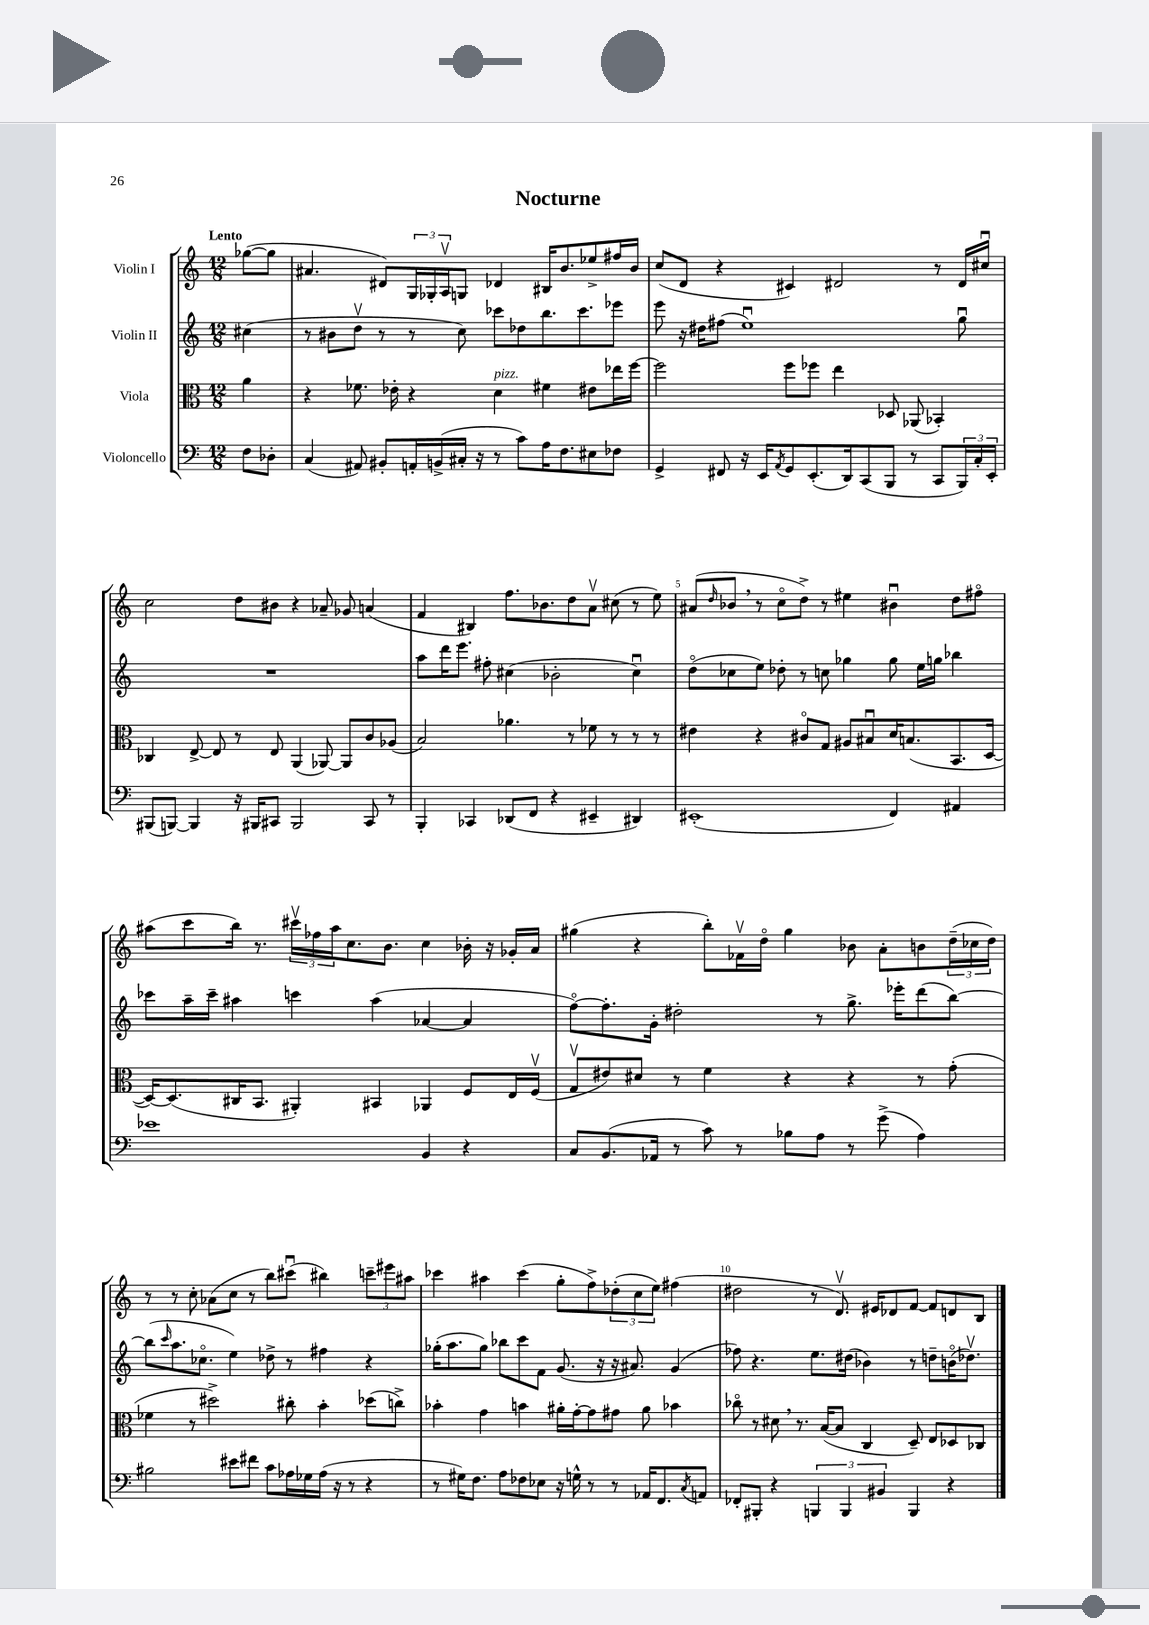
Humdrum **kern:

**kern	**kern	**kern	**kern
*part4	*part3	*part2	*part1
*staff4	*staff3	*staff2	*staff1
*I"Violoncello	*I"Viola	*I"Violin II	*I"Violin I
*clefF4	*clefC3	*clefG2	*clefG2
*k[]	*k[]	*k[]	*k[]
*M12/8	*M12/8	*M12/8	*M12/8
=	=	=	=
!	!	!	!LO:TX:a:B:t=Lento
8F\L	4a\	(4cc#X\	([8gg-X\L
8D-X'\J	.	.	8gg-\J]
=1	=1	=1	=1
(4C/	4r	8r	4.a#X/
.	.	8b#X\L	.
8AA#X/)	8.f-X\	8ddv\J	.
8BB#X'/L	.	8r	8d#X/L)
.	16e-X'\	.	.
16AAn'/L	4r	8r	24G/L
.	.	.	24G-X'/
(16BBn^/	.	.	.
.	.	.	24Av/J
16C#X'/JJ	.	8cc\)	8Gn/J
16r	.	.	.
!	!LO:TX:a:i:t=pizz.	!	!
8r	4d\	8ccc-X\L	4d-X/
8c\L)	.	8dd-X\	.
16A\K	4f#X\	8.bb\	16B#X/KL
8.F\	.	.	8.b/
.	.	8.ccc-\	.
8E#X\	8e#X\L	.	8ee-X^/
8F-X\J	16ee-X\L	8eee-X\J	16ff#X/L
.	[16ff\JJ	.	16b/JJ
=2	=2	=2	=2
4GG^/	2ff\]	8eee\	(8cc/L
.	.	16r	8d/J
.	.	16dd#X\KL	.
8FF#X/	.	(8ff#X\J	4r
16r	.	1eeu)	.
16EE/KL	.	.	.
8qAA/	.	.	.
8GG/	8ff\L	.	4c#X/)
(8.EE'/	8ff-X\J	.	.
.	4ee\	.	2d#X/
16DD/k)	.	.	.
(8CC/	.	.	.
8BBB/J	8D-X/	.	.
8r	(8AA-X/	.	.
8CC/L	4BB-X'/)	.	8r
24BBB/L)	.	8ggu\	16d#/LL
24C'/	.	.	.
.	.	.	16cc#Xu/JJ
24EE'/JJ	.	.	.
!!LO:LB:g=z
=3	=3	=3	=3
(8BBB#X/L	4C-X/	1.r	2cc\
[8BBBn/J)	.	.	.
4BBB/]	[8E^/	.	.
.	8E/]	.	.
16r	8r	.	8dd\L
16BBB#X/KL	.	.	.
8CC#X/J	8E/	.	8b#X\J
2BBB#/	(4AA/	.	4r
.	[8AA-X/)	.	8a-X~/
.	8AA-/L]	.	8g-X/
8CC#/	8c/	.	(4an/
8r	(8A-X/J	.	.
=4	=4	=4	=4
4BBB'/	2B/)	8aa\L	4f/
.	.	16ddd\K	.
.	.	8.eee\J	.
4CC-X/	.	.	4B#X/)
.	.	8ff#X'\	.
(8DD-X/L	4.a-X\	(4cc#X\	8.ff\L
8FF/J	.	.	.
.	.	.	8.b-X\
4r	.	2b-X'\	.
.	8r	.	8dd\
4EE#X~/	8f-X\	.	8av\J
.	8r	.	(8cc#X\
4DD#X/)	8r	4cc#u\)	8r
.	8r	.	8ee\)
=5	=5	=5	=5
(1EE#X'	4e#X\	(8dd\L	(8a#X/L
.	.	.	16qqdd/
.	.	8cc-X\	8b-X,/J
.	4r	8ee\J)	8r
.	.	8dd-X'\	8cc\L
.	8c#X/L	8r	8dd^\J)
.	8G/J	8ccn\	8r
.	8A#X/L	4gg-X\	4ee#X\
.	8B#Xu/	.	.
4FF/)	16d/K	8gg-\	4b#Xu\
.	(8.Bn/	.	.
.	.	16ee\LL	.
.	.	16ggn\JJ	.
4AA#X/	8.BB/	4bb-X\	8dd\L
.	.	.	8ff#X\J
.	[16D/Jk	.	.
!!LO:LB:g=z
=6	=6	=6	=6
1e-X	16D/KL_)	8ccc-X\L	(8aa#X\L
.	(8.D/]	.	.
.	.	16aa~\L	8ccc\
.	.	16ccc-~\JJ	.
.	16C#X/K	4aa#X\	16bb\Jk)
.	8.BB/J	.	8.r
.	4AA#X'/)	4cccn\	24ccc#Xv\LL
.	.	.	24ff-X\
.	.	.	24aa#\J
.	.	.	8.cc\
.	4BB#X/	(4aa#\	.
.	.	.	8.b\J
4BB/	4AA-X/	[4a-X/	4cc\
4r	8F/L	4a-/]	16b-X'\
.	.	.	16r
.	16E/L	.	16g-X'/LL
.	(16Fv/JJ	.	16a/JJ
=7	=7	=7	=7
8C/L	8Gv/L	[8ff\L)	(4gg#X\
(8.BB/	8e#X/)	8.ff'\]	.
.	8d#X/J	.	4r
16AA-X/Jk	.	16g'\Jk	.
8r	8r	2dd#X'\	.
8c\)	4f\	.	8bb'\L)
8r	.	.	16f-Xv\L
.	.	.	16dd\JJ
8B-X\L	4r	.	4gg#\
8A\J	.	8r	.
8r	4r	8.gg^\	8b-X\
(8g^\	.	.	8a'\L
.	.	16eee-X'\KL	.
4A\)	8r	(8ddd\	8bn\
.	(8g'\	[8bb\J)	(24dd~\L
.	.	.	24cc-X\
.	.	.	24dd\JJ)
!!LO:LB:g=z
=8	=8	=8	=8
2B#X\	4f-X\	(8bb\L]	8r
.	.	16qqccc/	.
.	.	8.aa\	8r
.	8r	.	8cc'\
.	.	8.cc-X\J	.
.	2dd#X^\)	.	(8a-X\L
8e#X\L	.	4ee\)	8cc\J
8f#X\J	.	.	8r
8c\L	.	8dd-X^\	8bb\L)
16A-X\L	8cc#X'\	8r	(8ccc#Xu\J
16G-X\	.	.	.
(16A-\JJ	4b'\	4ff#X\	4bb#X\)
16r	.	.	.
8r	.	.	.
4r	(8dd-X\L	4r	12cccn~\L
.	.	.	12eee#X\
.	8ccn^\J)	.	.
.	.	.	12aa#X\J
=9	=9	=9	=9
8r	4b-X'\	(16gg-X'\KL	4ccc-X\
.	.	8.aa\	.
16G#X\KL)	.	.	.
8.F\J	.	.	.
.	4g\	8gg-\J)	4aa#X\
8A\L	.	8bb-X\L	.
8F-X\	4bn\	8ccc\	(4ccc-\
8E-X\J	.	8f\J	.
16r	16a#X'\LL	(8.g/	8gg'\L
16Gn^^\	[16g'\J	.	.
8r	8g\]	.	8ff^\)
.	.	16r	.
8r	8g#X\J	16r	(12dd-X'\
.	.	8.a#X/)	.
.	.	.	12cc\
16AA-X/KL	8a#\	.	.
.	.	.	12ee\J)
8.FF/	.	.	.
.	4b-X\	(4g/	(4ff#X\
8qC/	.	.	.
8AAn/J	.	.	.
=10	=10	=10	=10
8FF-X'/L	8cc-X\	8ff-X\)	2dd#X\
8BBB#X'/J	8r	4.r	.
4r	8d#X,\	.	.
.	8.r	.	.
6BBBn/	.	8.ee\L	8r
.	([16B/KL	.	.
.	8B/J]	.	8.dv/)
6BBB/	.	.	.
.	.	(16dd#X\Jk	.
.	4C/	4b-X\)	.
.	.	.	16e#X/KL
6BB#X/	.	.	.
.	.	.	8d-X/
4BBB/	8D~/)	8r	[8f/J
.	8E/L	8ddn~\L	8f/L]
4r	8D-X/	(16bn\K	8dn/
.	.	8.dd-Xv\J)	.
.	8C-X/J	.	8B/J
==	==	==	==
*-	*-	*-	*-
